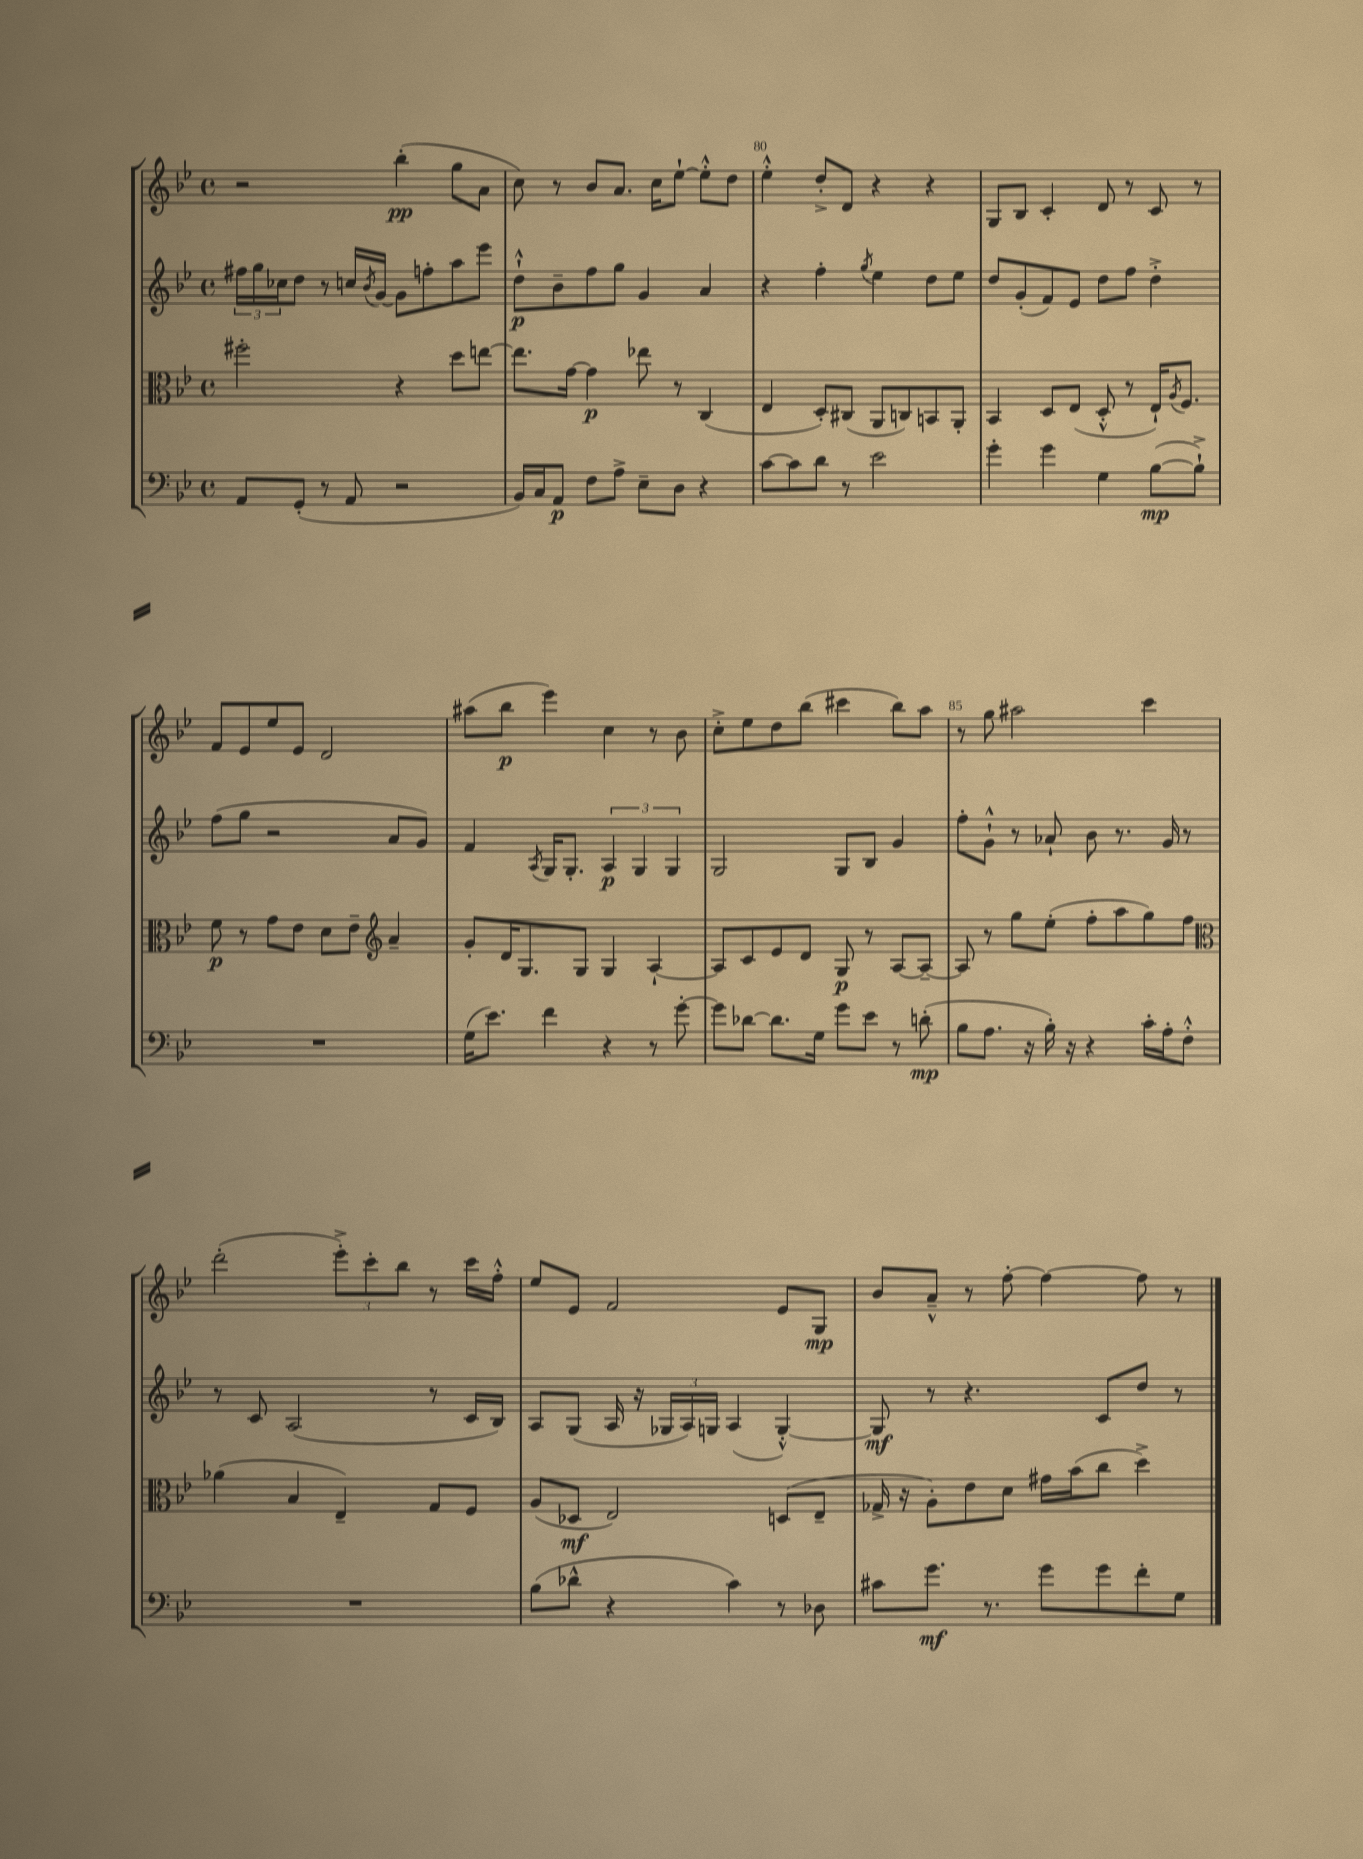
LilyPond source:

<<
\new StaffGroup <<
\new Staff = "s0" {
    \clef treble \key bes \major \defaultTimeSignature \time 4/4
    r2 bes''4-.\pp( g''8 a'8 |
    c''8) r8 bes'8 a'8. c''16 ees''8~-! ees''8-.-^ d''8 |
    ees''4-.-^ d''8-.-> d'8 r4 r4 |
    g8 bes8 c'4-. d'8 r8 c'8 r8 |
    f'8 ees'8 ees''8 ees'8 d'2 |
    ais''8( bes''8\p ees'''4) c''4 r8 bes'8 |
    c''8-.-> ees''8 d''8 bes''8( cis'''4 bes''8) a''8 |
    r8 g''8 ais''2 c'''4 |
    d'''2-.( \tuplet 3/2 { ees'''8-.->) c'''8-. bes''8 } r8 c'''16 f''16-.-^ |
    ees''8 ees'8 f'2 ees'8 g8\mp |
    bes'8 a'8---^ r8 f''8~-. f''4~ f''8 r8 \bar "|." |
}
\new Staff = "s1" {
    \clef treble \key bes \major \defaultTimeSignature \time 4/4
    \tuplet 3/2 { fis''16 g''16 ces''16 } d''8 r8 c''16 \acciaccatura { bes'8 } g'16~ g'8 f''8-. a''8 ees'''8 |
    d''8-!-^\p bes'8-- f''8 g''8 g'4 a'4 |
    r4 f''4-. \acciaccatura { g''8 } ees''4 d''8 ees''8 |
    d''8 g'8-.( f'8) ees'8 d''8 f''8 d''4-.-> |
    f''8( g''8 r2 a'8 g'8) |
    f'4 \acciaccatura { a8 } g16 g8.-. \tuplet 3/2 { a4\p g4 g4 } |
    g2 g8 bes8 g'4 |
    f''8-. g'8-!-^ r8 aes'8-! bes'8 r8. g'16 r8 |
    r8 c'8 a2( r8 c'16 bes16) |
    a8 g8( a16 r16 \tuplet 3/2 { ges16 a16) g16 } a4( g4~-.-^) |
    g8\mf r8 r4. c'8 d''8 r8 \bar "|." |
}
\new Staff = "s2" {
    \clef alto \key bes \major \defaultTimeSignature \time 4/4
    fis''2-. r4 d''8 e''8~ |
    e''8. g'16~ g'4\p ees''8 r8 c4( |
    ees4 d8-.) cis8( a,8 c8) b,8 a,8-. |
    bes,4 d8 ees8( d8-.-^ r8 ees16-!) \acciaccatura { a8 } f8. |
    f'8\p r8 g'8 ees'8 d'8 ees'8-- \clef treble a'4-- |
    g'8-. d'16 g8. g8 g4 a4~-! |
    a8 c'8 ees'8 d'8 g8\p r8 a8~ a8~-- |
    a8 r8 g''8 ees''8-.( f''8-. a''8 g''8) f''8 |
    \clef alto aes'4( bes4 ees4--) g8 f8 |
    a8( des8\mf ees2) d8( ees8-- |
    ges16-> r16 a8-.) ees'8 d'8 gis'16 bes'16( c''8 d''4->) \bar "|." |
}
\new Staff = "s3" {
    \clef bass \key bes \major \defaultTimeSignature \time 4/4
    a,8 g,8-.( r8 a,8 r2 |
    bes,16) c16 a,8\p f8 a8-> ees8-- d8 r4 |
    c'8~ c'8 d'8 r8 ees'2 |
    g'4-. g'4 g4 bes8~\mp( bes8-!->) |
    R1 |
    g16( ees'8.) f'4 r4 r8 g'8~-. |
    g'8 des'8~ des'8. g16 g'8 ees'8 r8 d'8-.\mp( |
    bes8 a8. r16 bes16-.) r16 r4 c'16-. a16-. f8-.-^ |
    R1 |
    bes8( des'8-^ r4 c'4) r8 des8 |
    cis'8 g'8.\mf r8. g'8 g'8 f'8-. g8 \bar "|." |
}
>>
>>
\layout { \context { \Score currentBarNumber = #78 \override BarNumber.break-visibility = ##(#f #t #t) barNumberVisibility = #(every-nth-bar-number-visible 5) } }
